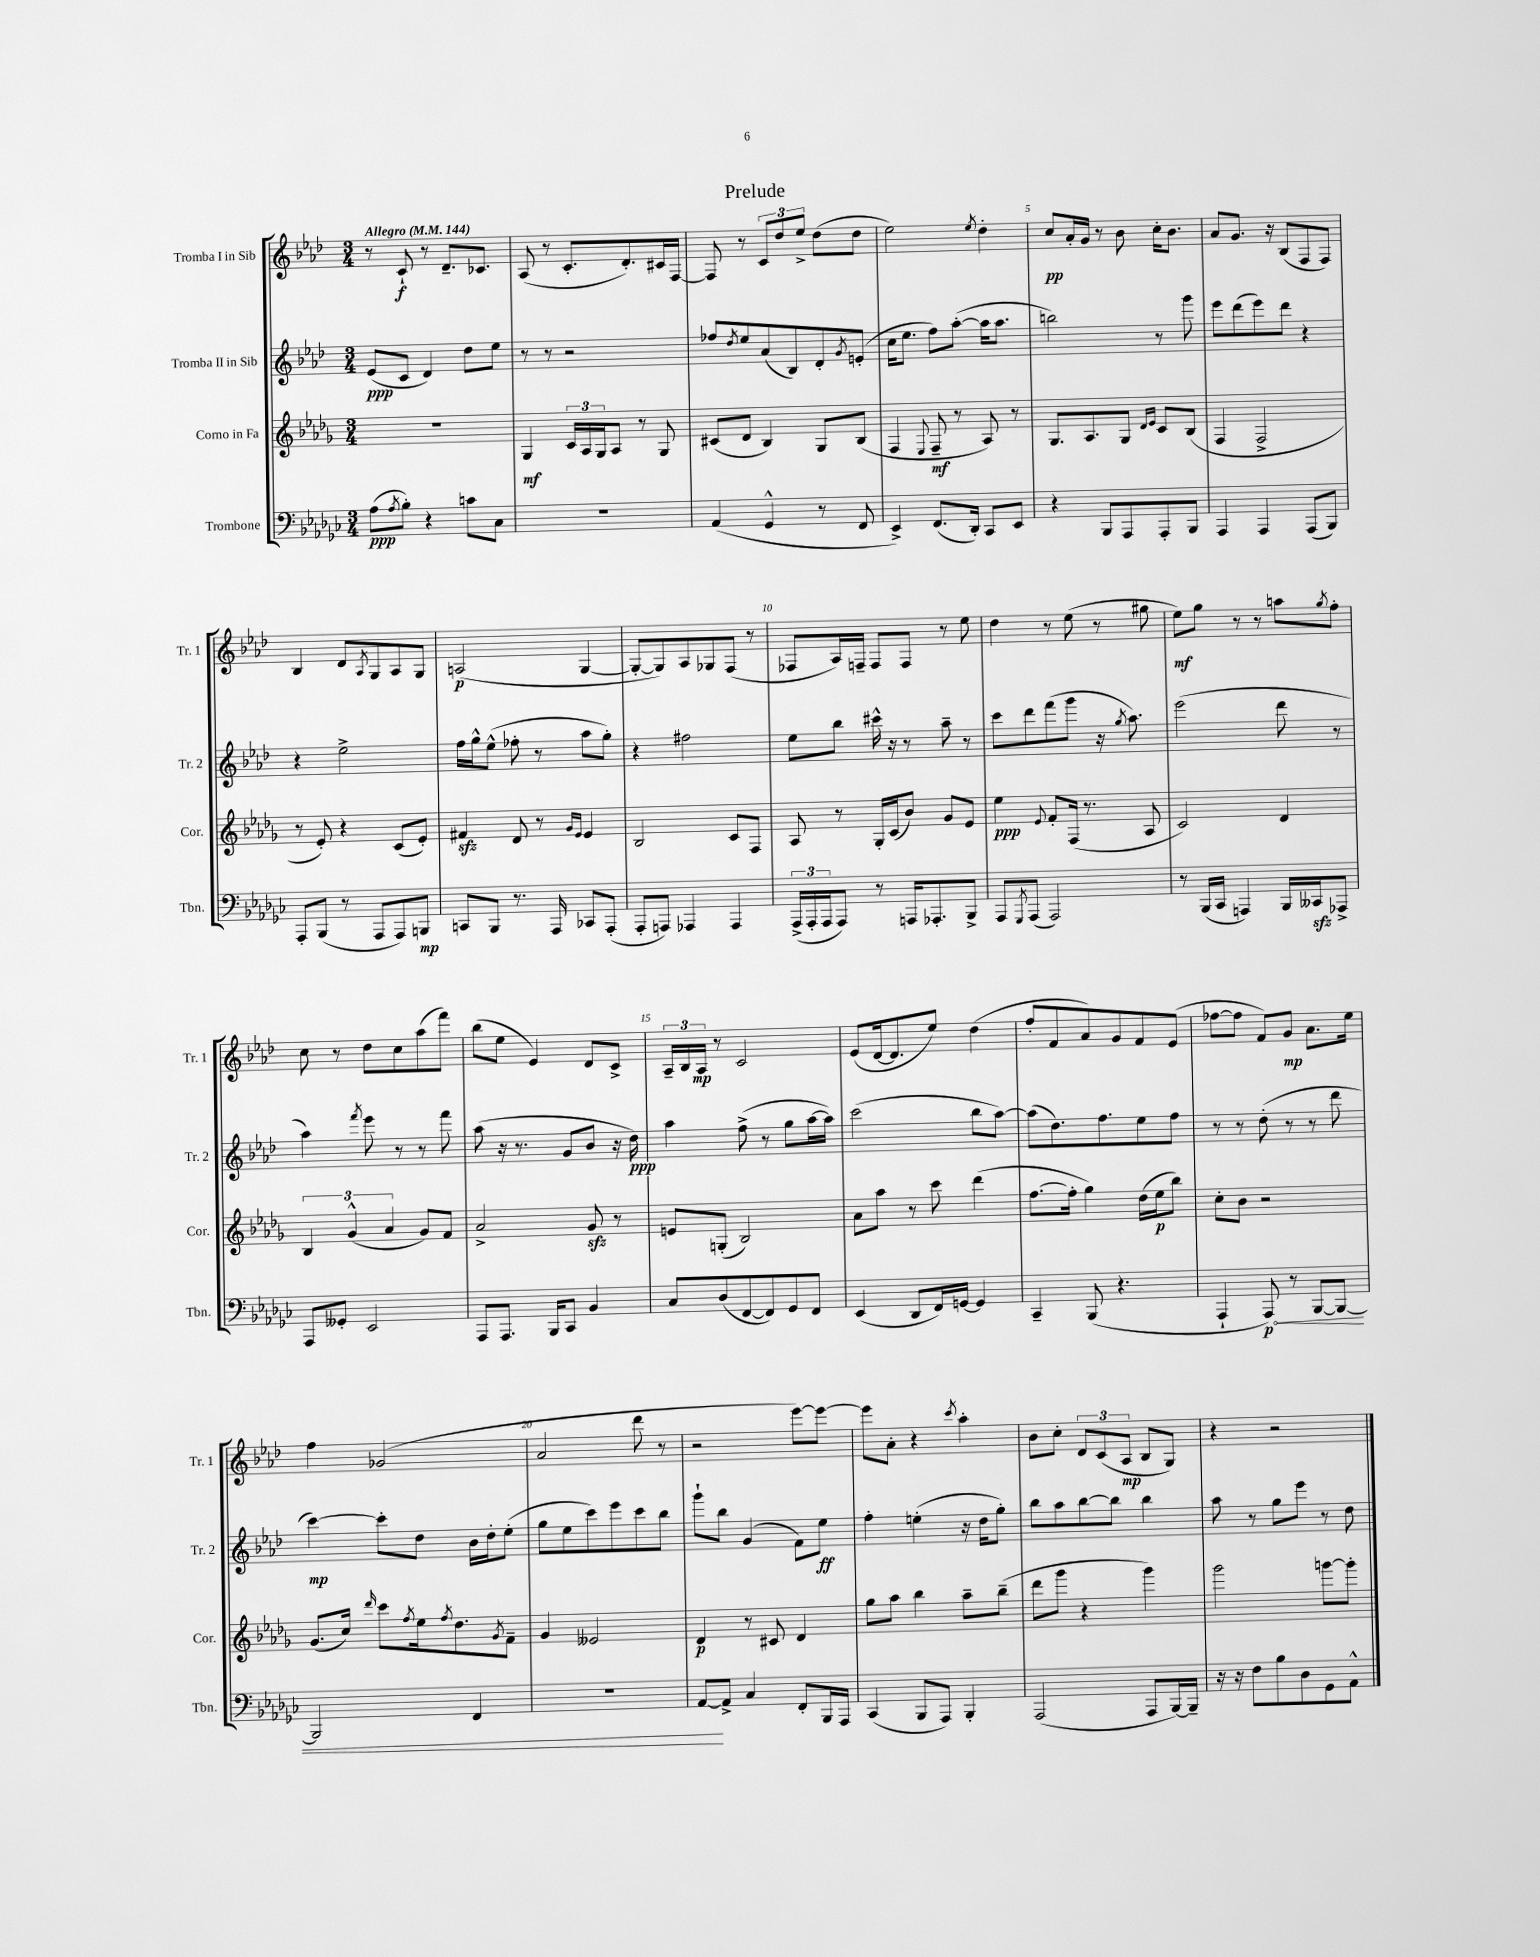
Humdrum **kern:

**kern	**kern	**kern	**kern
*staff4	*staff3	*staff2	*staff1
*clefF4	*clefG2	*clefG2	*clefG2
*k[b-e-a-d-g-c-]	*k[b-e-a-d-g-]	*k[b-e-a-d-]	*k[b-e-a-d-]
*M3/4	*M3/4	*M3/4	*M3/4
*MM144	*MM144	*MM144	*MM144
(8A-	2.r	(8e-	8r
8qA-	.	.	.
8B-')	.	8c	8c`
4r	.	4d-)	8r
.	.	.	8.d-~
8c	.	8dd-	.
.	.	.	8.c-
8C-	.	8ee-	.
=	=	=	=
2.r	4G-	8r	(8A-
.	.	8r	8r
.	24c	2r	8.c'
.	24A-	.	.
.	24G-	.	.
.	8A-	.	.
.	.	.	8.d-')
.	8r	.	.
.	8G-	.	16c#
.	.	.	[16F
=	=	=	=
(4AA-	(8c#	8ff-	8F]
.	.	8qdd-	.
.	8d-	8ee-	8r
4GG-^^	4B-)	(8a-	12c
.	.	.	12dd-
.	.	8B-)	.
.	.	.	12ee-^
8r	8G-	8d-'	(8dd-
.	.	8qg	.
8FF	(8B-	(8e'	8dd-
=	=	=	=
4EE-^)	4F	16cc	2ee-)
.	.	8.ee-	.
.	8qqE-	.	.
(8.FF	8F~	8ff)	.
.	8r	([8aa-'	.
16DD-')	.	.	.
.	.	.	8qee-
8CC-	8A-)	16aa-]	4dd-'
.	.	8.aa-	.
8EE-	8r	.	.
=	=	=	=
4r	8.G-	2bb)	8cc
.	.	.	16a-'
.	8.A-	.	16g
8BBB-	.	.	8r
8AAA-	8G-	.	8b-
.	16qqd-	.	.
.	16qqe-	.	.
8AAA-'	8c	8r	16cc'
.	.	.	8.b-
8BBB-	(8B-	8ggg	.
=	=	=	=
4AAA-	4F	8eee-	8a-
.	.	(8ddd-	8.g
4AAA-	2F^	8eee-)	.
.	.	.	16r
.	.	8ddd-	(8B-
(8AAA-	.	4r	8F
8BBB-)	.	.	8F)
=	=	=	=
8AAA-'	8r	4r	4B-
(8BBB-	8e-')	.	.
8r	4r	2ee-^	8d-
.	.	.	8qA-
8AAA-	.	.	8G
8AAA-)	(8c	.	8A-
8BBB	8e-')	.	8G
=	=	=	=
8CC	4f#	16ff	(2A
.	.	16gg^^	.
8BBB-	.	(8ee-^^	.
8.r	8d-	8ff-'	.
.	8r	8r	.
16AAA-	.	.	.
.	16qqg-	.	.
.	16qqe-	.	.
8CC-	4e-	8aa-	[4G
(8AAA-'	.	8gg')	.
=	=	=	=
8AAA-'	2B-	4r	8G'_
8AAA)	.	.	8G])
4AAA-	.	2ff#	8A-
.	.	.	8G-
4AAA-	8c	.	(8F
.	8F	.	8r
=	=	=	=
(24AAA-^	8A-	8ee-	8F-
24AAA-'	.	.	.
24AAA-	.	.	.
8AAA-)	8r	8bb-	16A-)
.	.	.	16F~
8r	16G-'	16ccc#^^	8F
.	(16c	16r	.
16AAA	8b-)	8r	8F
8.AAA-'	.	.	.
.	8g-	8aa-~	8r
8BBB-^	8e-	8r	8ee-
=	=	=	=
8AAA-	4ee-	8ccc	4dd-
8qGGG-	.	.	.
(8AAA-	.	8ddd-	.
.	8qqe-	.	.
2AAA-)	8f'	(8fff	8r
.	(16F	8ggg	(8ee-
.	8.r	.	.
.	.	16r	8r
.	.	8qgg	.
.	.	8.aa-)	.
.	8A-	.	8gg#
=	=	=	=
8r	2c)	(2eee-	8ee-)
(16BBB-	.	.	8gg
16CC-	.	.	.
4AAA)	.	.	8r
.	.	.	8r
16BBB-	4d-	8ddd-	8aa
16CC--	.	.	.
.	.	.	8qgg
8AAA-^	.	8r	8ff'
=	=	=	=
8AAA-	6B-	4aa-)	8cc
8GG--'	.	.	8r
.	(6g-^^	.	.
.	.	8qfff	.
2EE-	.	8eee-	8dd-
.	6a-	.	.
.	.	8r	8cc
.	8g-)	8r	(8aa-
.	8f	8fff	8fff)
=	=	=	=
8AAA-	2a-^	(8aa-	(8bb-
8.AAA-	.	16r	8ee-
.	.	8.r	.
.	.	.	4e-)
16BBB-	.	.	.
8CC-	.	8g	.
4BB-	8g-	8b-	8d-
.	8r	16r	8c^
.	.	16dd-)	.
=	=	=	=
8C-	8e	4aa-	24A-~
.	.	.	24B-
.	.	.	24A-
(8D-	(8G'	.	8r
[8FF	2B-)	(8ff^	2c
8FF])	.	8r	.
8GG-	.	8gg	.
8FF	.	[16aa-	.
.	.	16aa-])	.
=	=	=	=
(4EE-	8a-	(2ccc	(8e-
.	8aa-	.	[16d-
.	.	.	8.d-]
8DD-	8r	.	.
16FF)	8ccc	.	8ee-)
[16GG	.	.	.
4GG]	(4ddd-	8bb-	(4dd-
.	.	[8aa-)	.
=	=	=	=
4CC-~	[8.ff	(8aa-]	8ff'
.	.	8.dd-)	8f
.	16ff']	.	.
(8BBB-	4gg-)	.	8a-)
.	.	8.ff	.
4.r	.	.	8g
.	(16dd-	8ee-	8f
.	16ee-	.	.
.	8bb-)	8ff	(8e-
=	=	=	=
4AAA-`	8cc'	8r	[8ff-
.	8b-	8r	8ff-]
8AAA-)	2r	(8dd-'	8f)
8r	.	8r	8g
[8BBB-	.	8r	8.a-
8BBB-_	.	8ddd-	.
.	.	.	16ee-
=	=	=	=
2BBB-]	(8.g-	[4ccc)	4ff
.	16cc)	.	.
.	16qqddd-	.	.
.	8ccc	8ccc']	(2g-
.	8qff	.	.
.	16ee-	8dd-	.
.	8qff	.	.
.	8.dd-	.	.
4FF	.	16b-	.
.	.	16dd-'	.
.	8qg-	.	.
.	8f~	(8ee-'	.
=	=	=	=
2.r	4g-	8gg	2a-
.	.	8ee-	.
.	2e--	8ccc)	.
.	.	8eee-	.
.	.	8ccc	8ddd-
.	.	8bb-	8r
=	=	=	=
[8AA-	4d-	8ggg`	2r
8AA-^]	.	8bb-	.
4C-	8r	(4g	.
.	8c#	.	.
8FF'	4d-	8f)	[8eee-)
16BBB-	.	8ee-	8eee-_
16AAA-	.	.	.
=	=	=	=
(4CC-	8gg-	4ff'	8eee-]
.	8aa-	.	8a-'
8BBB-	4bb-	(4ee'	4r
8AAA-)	.	.	.
.	.	.	8qccc
4BBB-'	8aa-~	16r	4aa-'
.	.	16dd-	.
.	(8bb-~	8gg')	.
=	=	=	=
(2AAA-	8ddd-	8bb-	8b-
.	8ggg-	8aa-	8cc'
.	4r	[8bb-	12d-
.	.	.	(12c
.	.	8bb-]	.
.	.	.	12A-
8AAA-	4ggg-)	4bb-	8B-
[16BBB-)	.	.	8G)
16BBB-~]	.	.	.
=	=	=	=
16r	2ggg-	8aa-	4r
16r	.	.	.
8F	.	8r	.
8B-	.	8gg	2r
8D-	.	8eee-	.
8GG-	[8ggg	8r	.
8AA-^^	8ggg']	8dd-	.
==	==	==	==
*-	*-	*-	*-
